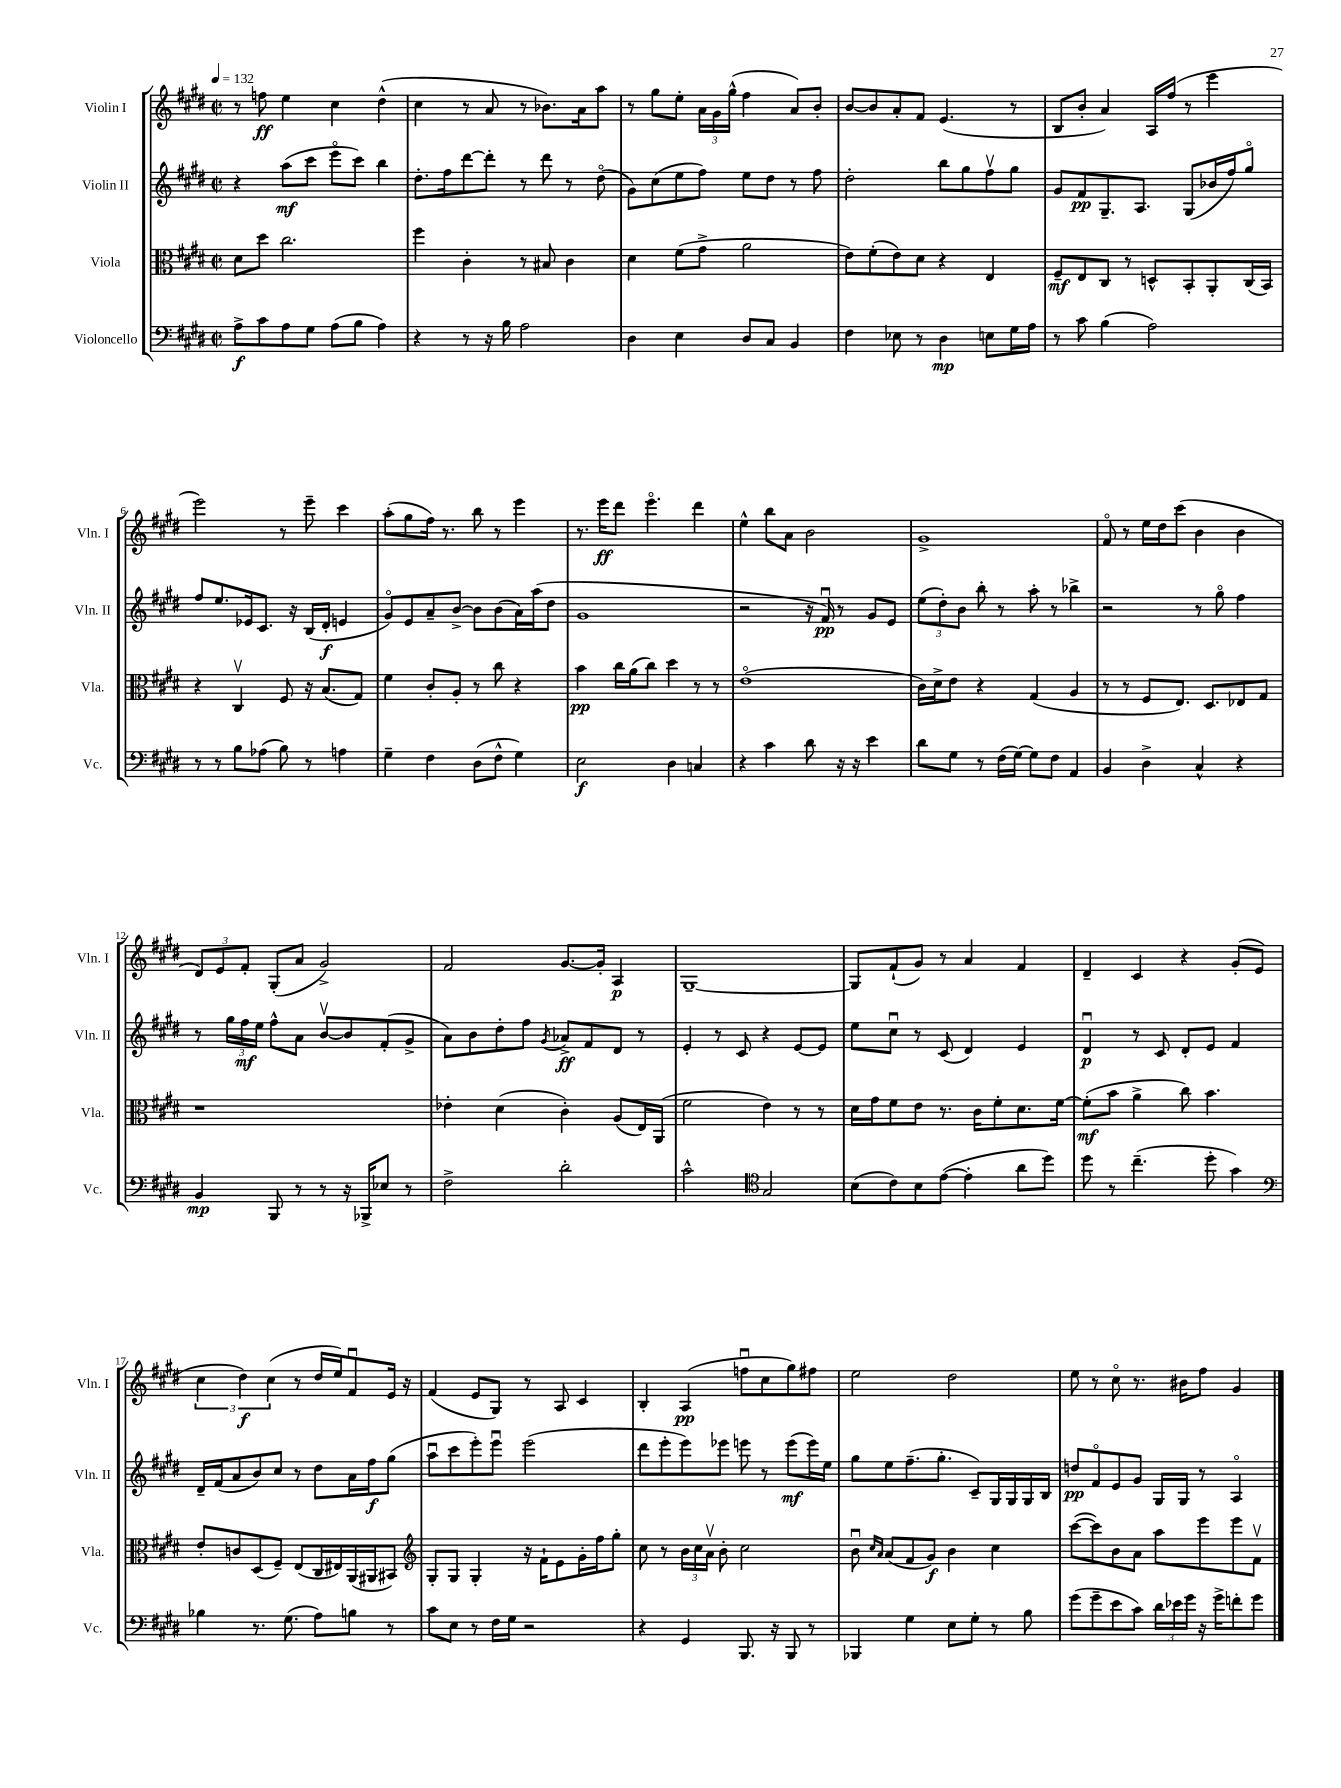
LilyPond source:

<<
\new StaffGroup <<
\new Staff = "s0" \with { instrumentName = "Violin I" shortInstrumentName = "Vln. I" } {
    \clef treble \key e \major \defaultTimeSignature \time 2/2 \tempo 4 = 132
    \autoBeamOff r8 f''8\ff e''4 cis''4 dis''4-^( |
    cis''4 r8 a'8 r8 bes'8.[) a'16 a''8] |
    r8 gis''8[ e''8]-. \tuplet 3/2 { a'16[ gis'16 gis''16]-^( } fis''4 a'8[) b'8]-. |
    b'8[~ b'8 a'8-. fis'8] e'4.( r8 |
    b8[ b'8]-. a'4) a16[ fis''16]( r8 e'''4 |
    e'''2) r8 e'''8-- cis'''4 |
    a''8[-.( gis''8 fis''16]) r8. b''8 r8 e'''4 |
    r8. e'''16[\ff dis'''8] e'''4.\flageolet dis'''4 |
    e''4-^ b''8[ a'8] b'2 |
    gis'1-> |
    fis'8\flageolet r8 e''16[ dis''16 cis'''8]( b'4 b'4 |
    \tuplet 3/2 { dis'8[) e'8 fis'8]-. } gis8[-.( a'8] gis'2->) |
    fis'2 gis'8.[~ gis'16]-. a4\p |
    gis1~-- |
    gis8[ fis'8-!( gis'8]) r8 a'4 fis'4 |
    dis'4-- cis'4 r4 gis'8[-.( e'8] |
    \tuplet 3/2 { cis''4 dis''4\f) cis''4( } r8 dis''16[ e''16) fis'8\downbow e'16] r16 |
    fis'4( e'8[ gis8]) r8 a8 cis'4 |
    b4-. a4\pp( f''8[\downbow cis''8 gis''8) fis''8] |
    e''2 dis''2 |
    e''8 r8 cis''8\flageolet r8. bis'16[ fis''8] gis'4 \bar "|." |
}
\new Staff = "s1" \with { instrumentName = "Violin II" shortInstrumentName = "Vln. II" } {
    \clef treble \key e \major \defaultTimeSignature \time 2/2
    \autoBeamOff r4 a''8[\mf( cis'''8] e'''8[\flageolet cis'''8]) b''4 |
    dis''8.[-. fis''16 dis'''8~ dis'''8]-. r8 dis'''8 r8 dis''8\flageolet( |
    gis'8[) cis''8( e''8 fis''8]) e''8[ dis''8] r8 fis''8 |
    dis''2-. b''8[ gis''8 fis''8\upbow gis''8] |
    gis'8[ fis'8\pp gis8.-- a8.] gis8[( bes'16 fis''16) gis''8]\flageolet |
    fis''8[ e''8. ees'16 cis'8.] r16 b16[( dis'16]-.\f e'4 |
    gis'8[\flageolet) e'8 a'8-- b'8]~-> b'8[ b'8( a'16) a''16( dis''8] |
    gis'1 |
    r2 r16 fis'16\downbow\pp) r8 gis'8[ e'8] |
    \tuplet 3/2 { e''8[( dis''8-.) b'8] } b''8-. r8 a''8-. r8 bes''4-> |
    r2 r8 gis''8\flageolet fis''4 |
    r8 \tuplet 3/2 { gis''16[ fis''16\mf e''16] } fis''8[-^ a'8] b'8[~\upbow b'8 fis'8-.( gis'8]-> |
    a'8[) b'8 dis''8-. fis''8] \acciaccatura { gis'8 } aes'8[->\ff fis'8 dis'8] r8 |
    e'4-. r8 cis'8 r4 e'8[~ e'8] |
    e''8[ cis''8]\downbow r8 cis'8( dis'4) e'4 |
    dis'4\downbow\p r8 cis'8 dis'8[-. e'8] fis'4 |
    dis'16[-- fis'16( a'8 b'8) cis''8] r8 dis''8[ a'16 fis''16\f gis''8]( |
    a''8[\downbow cis'''8 e'''8-.) e'''8]\downbow e'''2( |
    dis'''8[ e'''8-. e'''8) ees'''8] e'''8 r8 e'''8[\mf( e'''16) e''16] |
    gis''8[ e''8 fis''8.--( gis''8.]-. cis'8[--) gis16 gis16 gis16 b16] |
    d''8[\pp fis'8\flageolet e'8 gis'8] gis16[ gis16] r8 a4\flageolet \bar "|." |
}
\new Staff = "s2" \with { instrumentName = "Viola" shortInstrumentName = "Vla." } {
    \clef alto \key e \major \defaultTimeSignature \time 2/2
    \autoBeamOff dis'8[ dis''8] cis''2. |
    fis''4 cis'4-. r8 bis8 cis'4 |
    dis'4 fis'8[( gis'8]-> a'2 |
    e'8[) fis'8-.( e'8) dis'8] r4 e4 |
    fis8[--\mf e8 cis8] r8 d8[-^ b,8-. a,8-. cis16( b,16]) |
    r4 cis4\upbow fis8 r16 b8.[( gis8]) |
    fis'4 cis'8[-. a8]-. r8 cis''8 r4 |
    b'4\pp cis''16[ a'16( cis''8]) dis''4 r8 r8 |
    e'1\flageolet( |
    cis'16[) dis'16-> e'8] r4 gis4( a4 |
    r8 r8 fis8[ e8.]) dis8.[ ees8 gis8] |
    r1 |
    ees'4-. dis'4( cis'4-.) a8[( e16) a,16]( |
    fis'2 e'4) r8 r8 |
    dis'16[ gis'16 fis'8 e'8] r8. cis'16[ fis'8-. dis'8. fis'16]~ |
    fis'8[-.\mf( b'8] a'4-> cis''8) b'4. |
    e'8[-. c'8 dis8( fis8]--) e8[( cis16 eis16) a,16( ais,16 bis,8]) |
    \clef treble gis8[-. gis8] gis4-. r16 fis'16[-! e'8 gis'16-. fis''16 gis''8]-. |
    cis''8 r8 \tuplet 3/2 { b'16[ cis''16 a'16]\upbow } b'8-. cis''2 |
    b'8\downbow \grace { cis''16[ a'16] } a'8[( fis'8 gis'8]\f) b'4 cis''4 |
    cis'''8[~( cis'''8) b'8 a'8] a''8[ e'''8 e'''8 fis'8]\upbow \bar "|." |
}
\new Staff = "s3" \with { instrumentName = "Violoncello" shortInstrumentName = "Vc." } {
    \clef bass \key e \major \defaultTimeSignature \time 2/2
    \autoBeamOff a8[->\f cis'8 a8 gis8] a8[( b8] a4) |
    r4 r8 r16 b16 a2 |
    dis4 e4 dis8[ cis8] b,4 |
    fis4 ees8 r8 dis4\mp e8[ gis16 a16] |
    r8 cis'8 b4( a2) |
    r8 r8 b8[ aes8]( b8) r8 a4 |
    gis4-- fis4 dis8[( fis8]-^ gis4) |
    e2\f dis4 c4 |
    r4 cis'4 dis'8 r16 r16 e'4 |
    dis'8[ gis8] r8 fis16[( gis16]~) gis8[ fis8] a,4 |
    b,4 dis4-> cis4-^ r4 |
    b,4\mp b,,8 r8 r8 r16 bes,,16[-> ees8] r8 |
    fis2-> dis'2-. |
    cis'2-^ \clef tenor gis2 |
    b8[( cis'8) b8 e'8]~( e'4-. a'8[ dis''8]) |
    dis''8 r8 cis''4.--( dis''8-. gis'4) |
    \clef bass bes4 r8. gis8.( a8[) b8] r8 |
    cis'8[ e8] r8 fis16[ gis16] r2 |
    r4 gis,4 b,,8. r16 b,,8 r8 |
    bes,,4 gis4 e8[ gis8]-. r8 b8 |
    gis'8[( gis'8-- e'8 cis'8]) \tuplet 3/2 { dis'16[ ees'16 gis'16] } r16 gis'16[-> f'8-. gis'8] \bar "|." |
}
>>
>>
